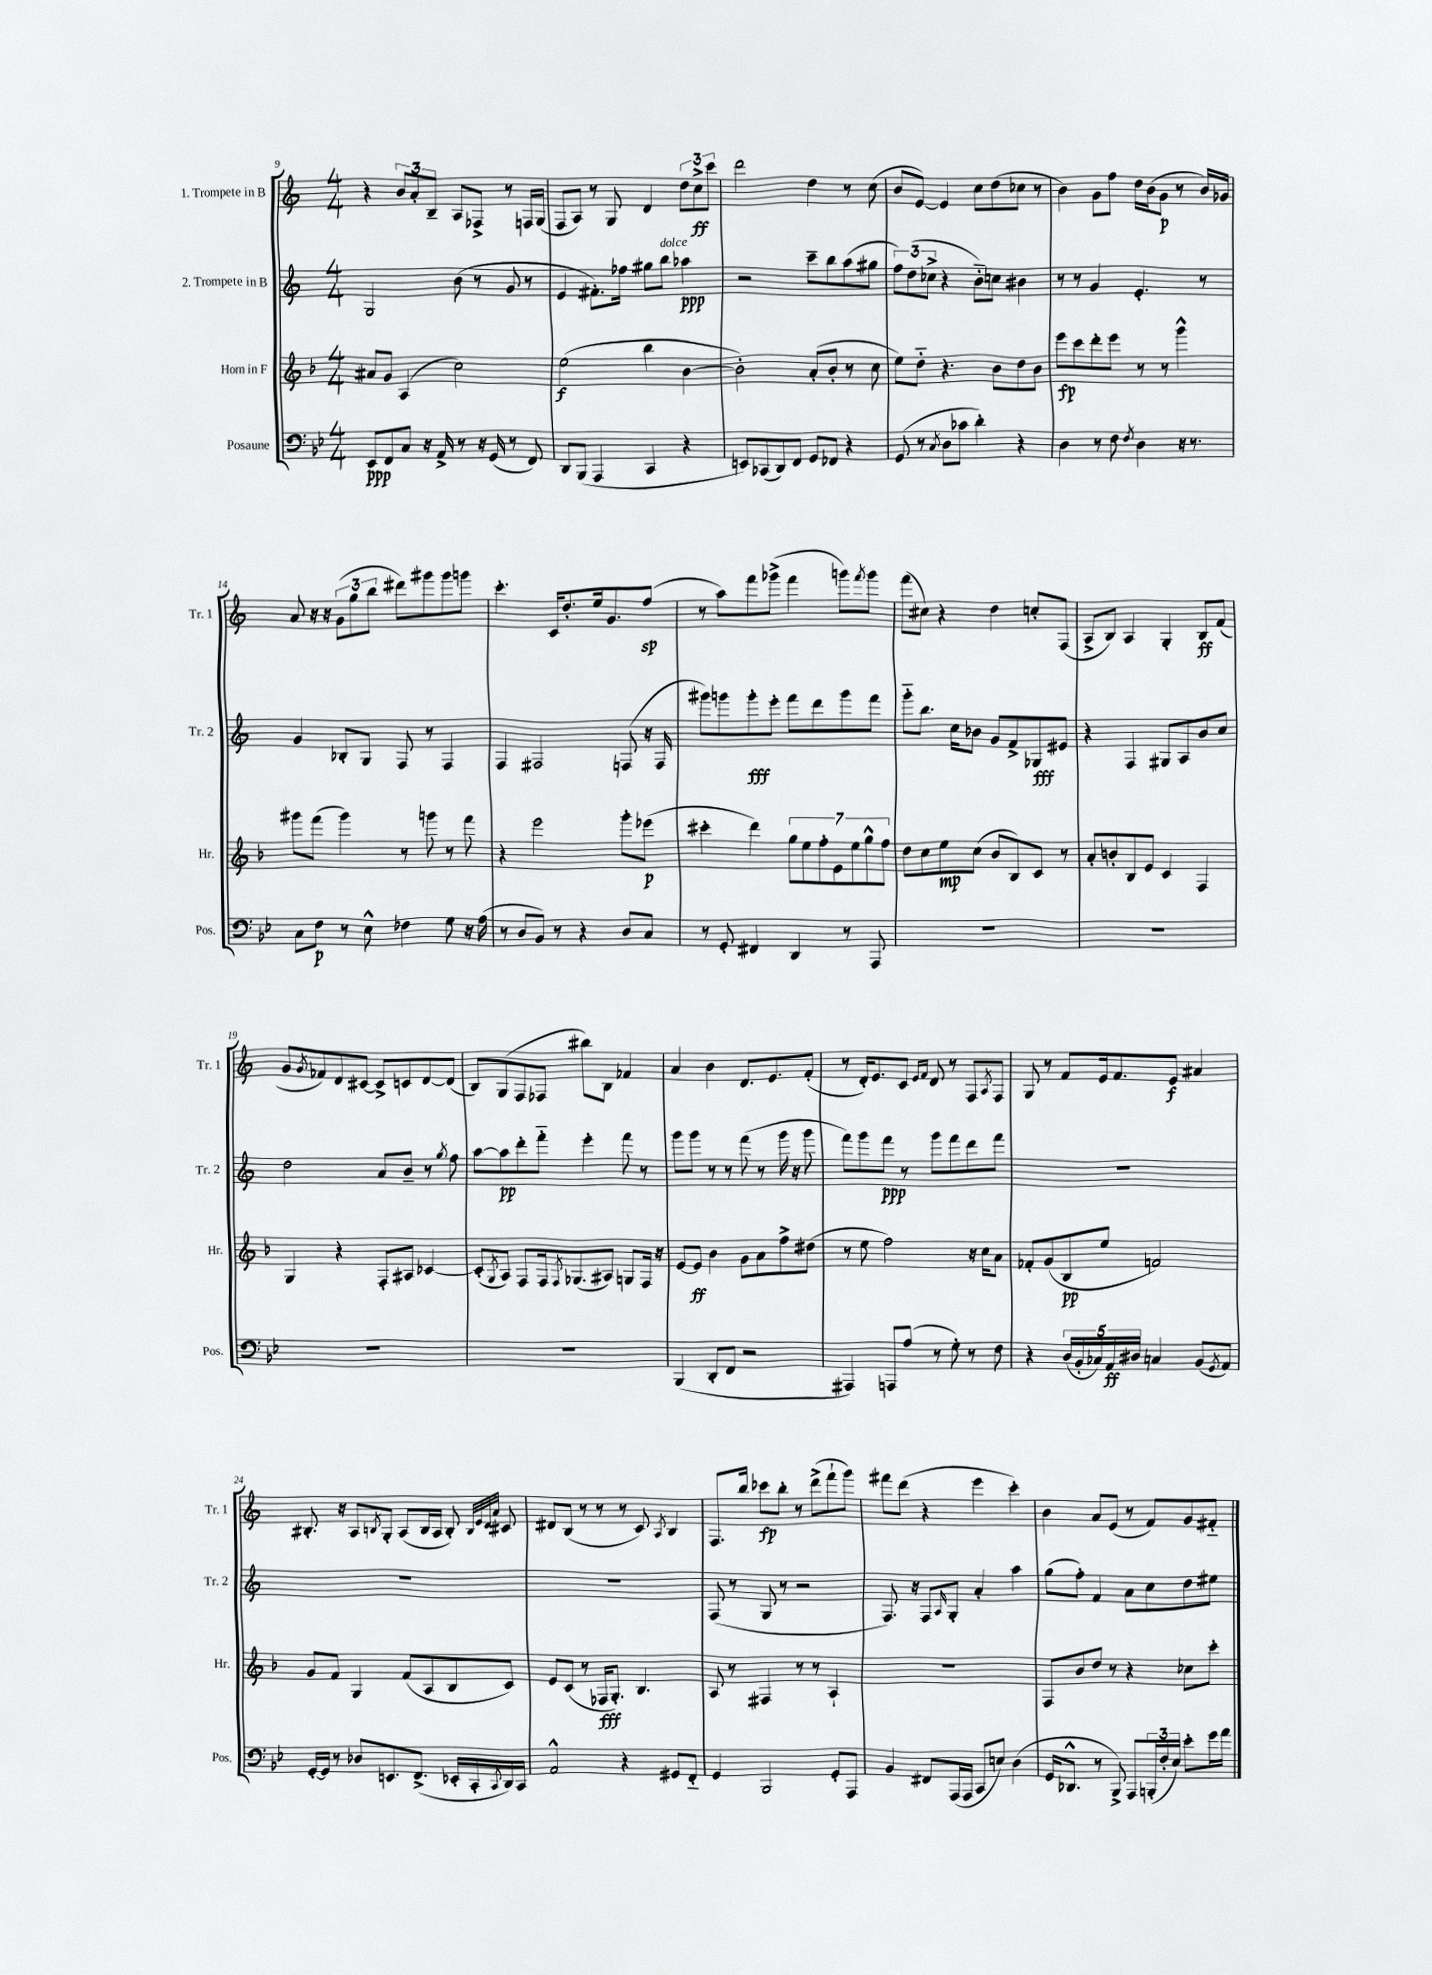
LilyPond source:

<<
\new StaffGroup <<
\new Staff = "s0" \with { instrumentName = "1. Trompete in B" shortInstrumentName = "Tr. 1" } {
    \clef treble \key c \major \numericTimeSignature \time 4/4
    r4 \tuplet 3/2 { b'8 a'8-. b8-- } a8 fes8-> r8 f16 g16( |
    f8 a8) r8 g8 d'4 \tuplet 3/2 { d''8 c''8->\ff c'''8 } |
    d'''2 d''4 r8 c''8( |
    b'8 e'8~) e'4 c''8 d''8( ces''8 r8 |
    b'4) g'8 f''8 d''16 b'16( g'8\p r8 b'16) ges'16 |
    a'8 r16 r16 \tuplet 3/2 { g'8( g''8 b''8 } dis'''8) gis'''8 gis'''8 g'''8 |
    c'''4.-. c'16 d''8.-. e''16 g'8. f''8\sp( |
    r8 a''8) f'''8 ges'''8->( f'''4 g'''8) \acciaccatura { f'''8 } g'''8 |
    f'''8( cis''8) r4 d''4 c''8-. f8( |
    a8-> b8) a4 g4-. b8\ff f'8( |
    g'8 \acciaccatura { g'8 } fes'8) d'8 cis'8~ cis'8-> c'8 d'8~ d'8( |
    b8) g8( f8 fes8 bis''8) b8 fes'4 |
    a'4 b'4 d'8. e'8. f'8-.( |
    r8 d'16-.) e'8. c'8 \grace { e'16 f'16 } d'8 r8 f8 \acciaccatura { a8 } f8 |
    g8 r8 f'8 e'16 f'8. e'8\f ais'4 |
    bis8.-. r16 a8 \acciaccatura { b8 } g8-. a8( b16 a16 b8-.) \grace { b32 e'32 d'32 a'32 } cis'8 |
    dis'8 b8( r8 r8 r8 c'8) \acciaccatura { a8 } b4 |
    f8. b''16 ces'''8\fp b''8-. r8 d'''8->( f'''8-! g'''8) |
    fis'''8 d'''8( r4 e'''4 c'''4-.) |
    b'4 a'8 e'8( r8 f'8) g'8 fis'8-_ \bar "|." |
}
\new Staff = "s1" \with { instrumentName = "2. Trompete in B" shortInstrumentName = "Tr. 2" } {
    \clef treble \key c \major \numericTimeSignature \time 4/4
    g2 b'8( r8 g'8 r8 |
    e'4 fis'8.-.) fes''16 gis''8 b''8^\markup { \italic "dolce" } aes''4\ppp |
    r2 c'''8-- b''8 a''8( gis''8 |
    \tuplet 3/2 { f''8) d''8( ces''8-> } r4 b'8-_) c''8 bis'4 |
    r8 r8 g'4 e'4.-. r8 |
    g'4 bes8-. g8 f8 r8 f4 |
    f4 fis2 f8( r16 f16 |
    gis'''8) g'''8 g'''8-.\fff e'''8-. f'''8 d'''8 g'''8 f'''8 |
    g'''8-_ b''8. c''16 bes'8 g'8 f'8-> ges8\fff eis'8 |
    r4 f4 gis8 a8 b'8 c''8 |
    d''2 a'8 b'8-- r8 \acciaccatura { g''8 } f''8 |
    a''8~ a''8\pp d'''8-. f'''8-_ e'''4-. f'''8 r8 |
    g'''8 g'''8 r8 r8 f'''8( r8 g'''16 r16 g'''8 |
    f'''8) g'''8 f'''8\ppp r8 g'''8 f'''8 d'''8 f'''8 |
    R1 |
    R1 |
    R1 |
    f8( r8 g8 r8 r2 |
    f8.) r16 f8 \grace { a16 } g8-. a'4-. a''4 |
    g''8( f''8-.) f'4 a'8 c''8 d''8 eis''8 \bar "|." |
}
\new Staff = "s2" \with { instrumentName = "Horn in F" shortInstrumentName = "Hr." } {
    \clef treble \key f \major \numericTimeSignature \time 4/4
    ais'8 g'8 a4( c''2) |
    e''2\f( bes''4 bes'4~ |
    bes'2-.) a'8-.( bes'8-. r8 c''8 |
    e''8) d''8-_ r4. bes'8 d''8 bes'8 |
    e'''8\fp c'''8 d'''8-. e'''8 r8 r8 g'''4-^ |
    gis'''8 f'''8( gis'''4) r8 g'''8 r8 f'''8 |
    r4 e'''2 g'''8-. ees'''8\p( |
    cis'''4-. d'''4) \tuplet 7/4 { g''8 e''8 f''8-. e'8 e''8 g''8-^ f''8 } |
    d''8 c''8 e''8\mp c''8( bes'8 bes8) c'8 r8 |
    a'8-. b'8-. bes8 e'8 c'4 f4 |
    g4 r4 f8-. ais8 ces'4~ |
    ces'8-.( \acciaccatura { g8 } a8) f8 f16 \acciaccatura { f8 } ges8.( ais8) g8 f16 r16 |
    e'8~ e'8\ff bes'4 g'8 a'8 f''8-> dis''8( |
    r8 e''8 f''2) r16 c''16 a'8 |
    fes'8-. g'8( bes8\pp e''8 f'2) |
    g'8 f'8 g4 f'8( a8 bes8 c'8) |
    e'8 c'8( r8 fes16\fff g8.-.) bes4. |
    a8 r8 fis4 r8 r8 a4-! |
    R1 |
    f8 bes'8 d''8 r8 r4 ces''8 c'''8-. \bar "|." |
}
\new Staff = "s3" \with { instrumentName = "Posaune" shortInstrumentName = "Pos." } {
    \clef bass \key bes \major \numericTimeSignature \time 4/4
    ees,8\ppp f,8 c8 r16 a,16-> r8 r16 g,16( r8 f,8) |
    d,8 bes,,8( a,,4 c,4 r4 |
    e,8) ces,8( d,8) f,8 g,8 fes,8 r4 |
    g,8( r8 \acciaccatura { c8 } d8 ces'8 d'4-.) r4 |
    d4 r8 f8 \acciaccatura { f8 } d4 r16 r8. |
    c8 f8\p r8 ees8-^ fes4 g8 r16 a16( |
    r8 d8 bes,8) r8 r4 d8 c8 |
    r8 g,8-. fis,4 d,4 r8 a,,8 |
    R1 |
    R1 |
    R1 |
    R1 |
    bes,,4( d,8-. f,8 r2 |
    ais,,4) a,,8 a8( r8 g8-.) r8 f8 |
    r4 \tuplet 5/4 { d16( bes,16-. ces16) a,16\ff dis16 } c4 bes,8( \acciaccatura { g,8 } a,8) |
    g,16~-. g,16 r8 des8 e,8. f,8.->( ees,16-. c,16-. \acciaccatura { c,8 } d,16) c,16 |
    a,2-^ r4 gis,8 f,8-_ |
    g,4 bes,,2 g,8-. a,,8 |
    bes,4 fis,8 a,,16( a,,16 c,8 e8) d4( |
    g,16 des,8.-^ r8 bes,,8->) a,,8 \tuplet 3/2 { b,,16-.( f16-. ees16) } ees'8-. g'16 a'16 \bar "|." |
}
>>
>>
\layout { \context { \Score currentBarNumber = #9 } }
